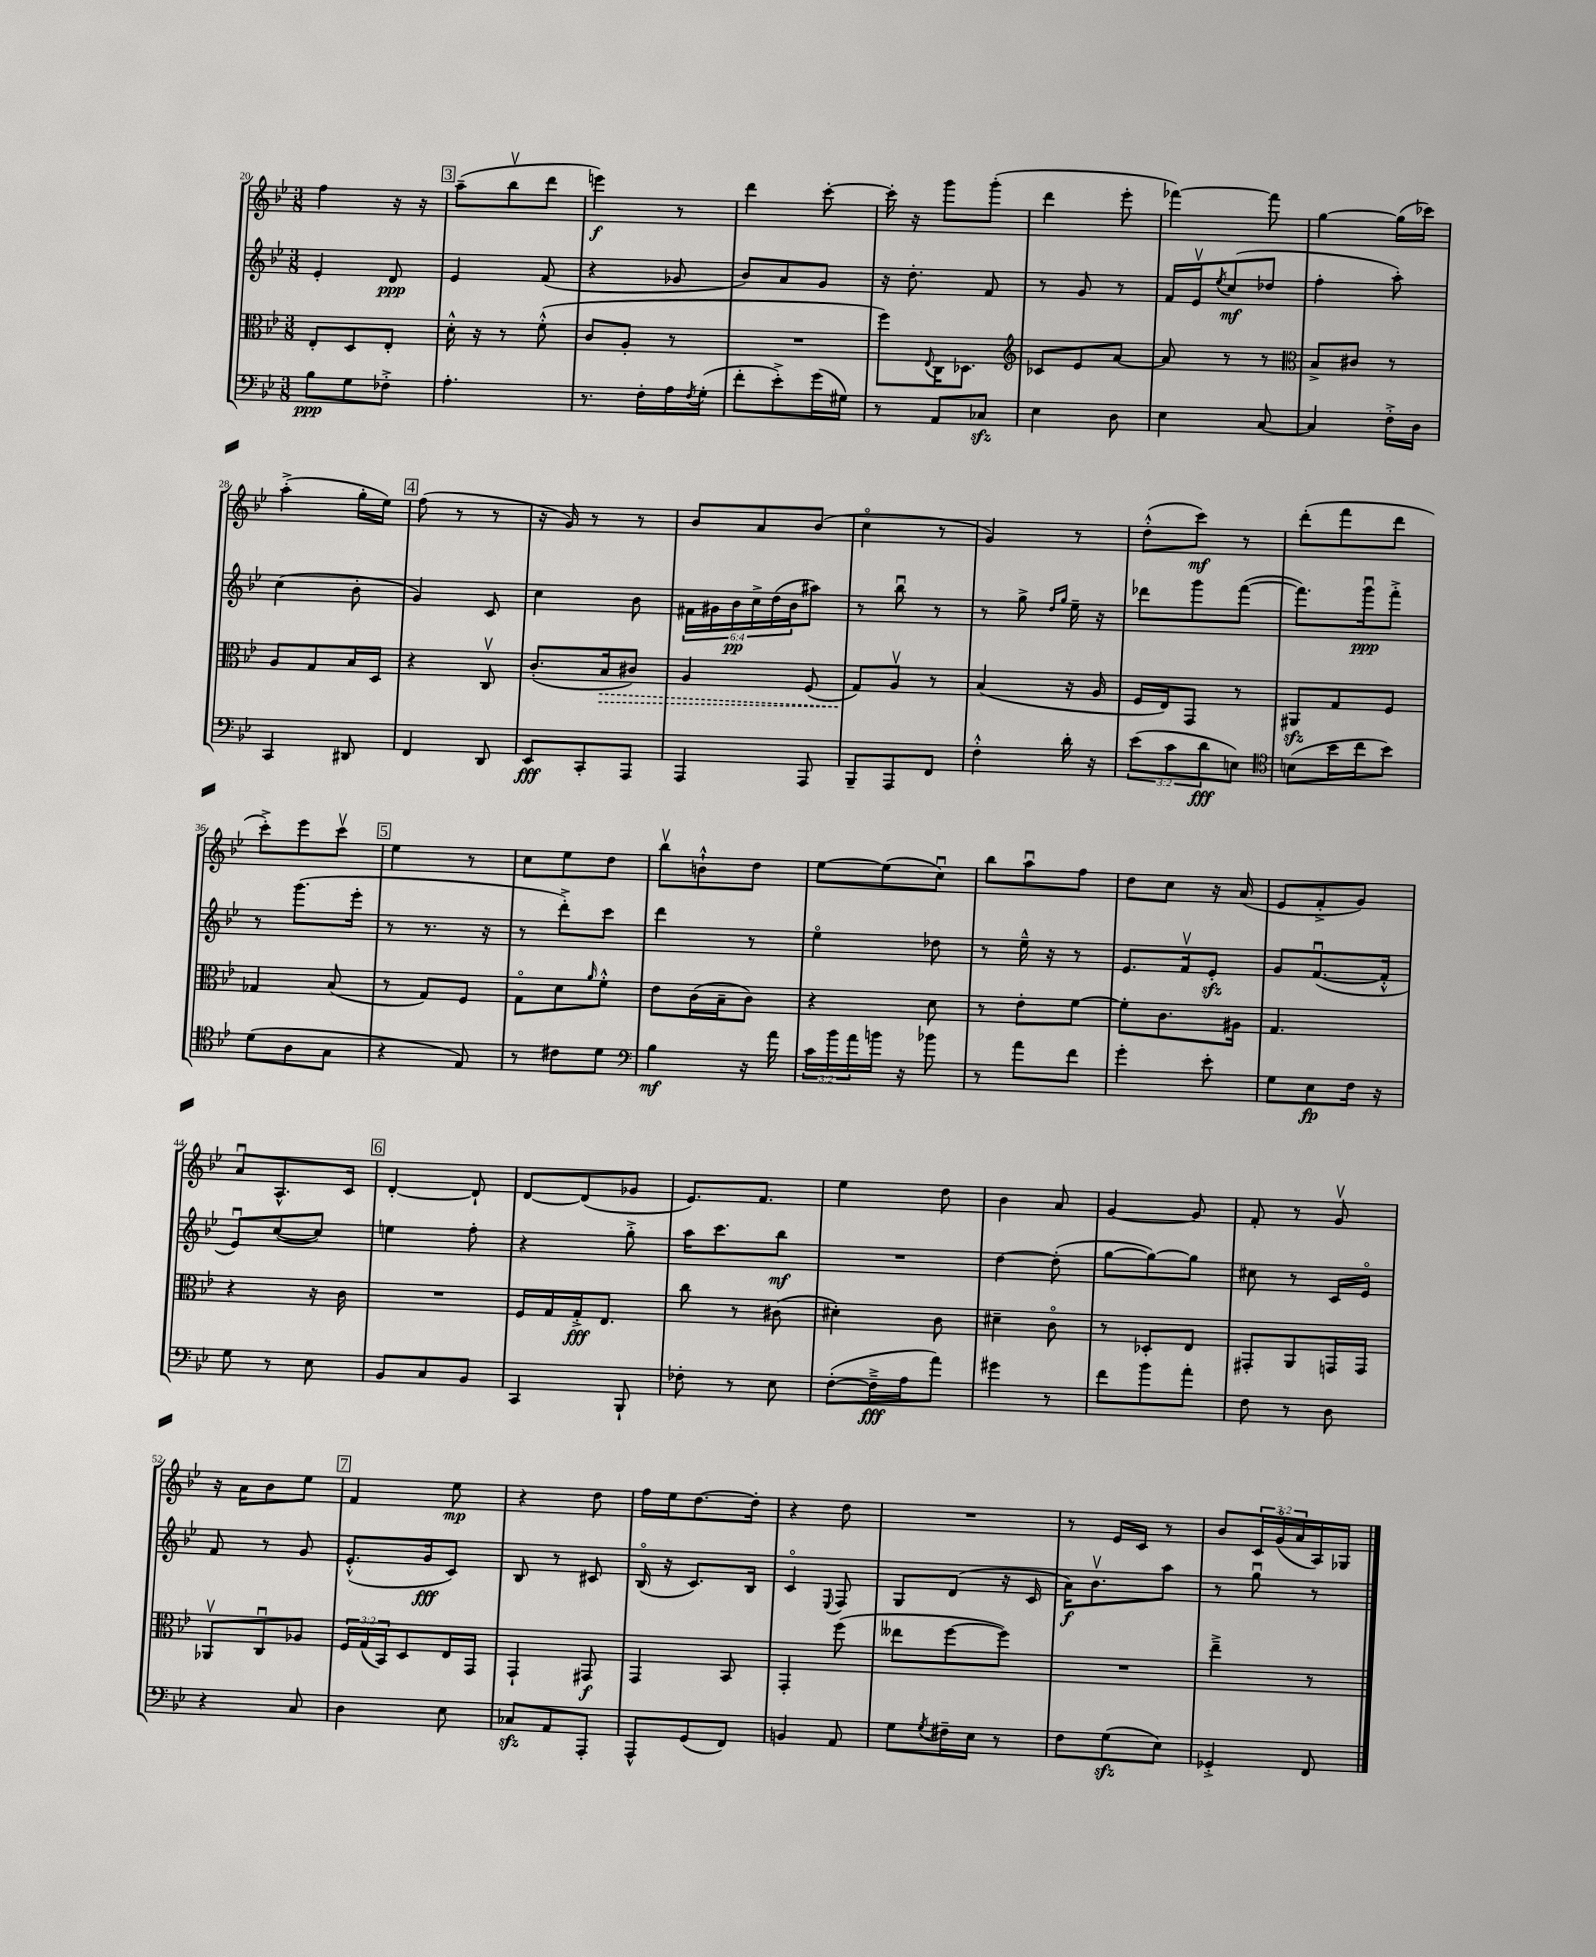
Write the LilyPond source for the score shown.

<<
\new StaffGroup <<
\new Staff = "s0" {
    \clef treble \key bes \major \numericTimeSignature \time 3/8 \override Staff.TupletNumber.text = #tuplet-number::calc-fraction-text
    f''4 r16 r16 |
    \mark \markup { \box "3" } a''8--( bes''8\upbow d'''8 |
    e'''4\f) r8 |
    d'''4 c'''8~-. |
    c'''16-. r16 g'''8 g'''8-.( |
    d'''4 ees'''8-. |
    fes'''4~) fes'''8 |
    g''4~ g''16( ces'''16) |
    a''4-.->( g''16-. ees''16) |
    \mark \markup { \box "4" } f''8( r8 r8 |
    r16 g'16) r8 r8 |
    bes'8 a'8 bes'8( |
    c''4\flageolet r8 |
    g'4) r8 |
    d''8-.-^( c'''8\mf) r8 |
    d'''8-.( f'''8 d'''8 |
    c'''8-.->) ees'''8 c'''8\upbow |
    \mark \markup { \box "5" } ees''4 r8 |
    c''8 ees''8 d''8 |
    bes''8\upbow b'8-!-^ d''8 |
    ees''8~ ees''8( c''8\downbow) |
    bes''8 a''8\downbow f''8 |
    d''8 c''8 r16 a'16( |
    ees'8 f'8-.-> g'8) |
    a'8\downbow a8.-^ c'16 |
    \mark \markup { \box "6" } d'4~-. d'8-! |
    d'8~ d'8( ges'8 |
    ees'8.) f'8. |
    ees''4 d''8 |
    bes'4 a'8 |
    g'4~ g'8 |
    f'8-. r8 g'8\upbow |
    r16 a'16 bes'8 ees''8 |
    \mark \markup { \box "7" } f'4 ees''8\mp |
    r4 d''8 |
    f''16 ees''16 d''8.~ d''16-. |
    r4 d''8 |
    R4. |
    r8 ees'16 c'16 r8 |
    bes'8 \tuplet 3/2 { c'16 g'16\flageolet( a'16 } a16) ges16 \bar "|." |
}
\new Staff = "s1" {
    \clef treble \key bes \major \numericTimeSignature \time 3/8 \override Staff.TupletNumber.text = #tuplet-number::calc-fraction-text
    ees'4-. d'8\ppp |
    \mark \markup { \box "3" } ees'4 f'8( |
    r4 ges'8 |
    bes'8) a'8 g'8 |
    r16 d''8.-. f'8 |
    r8 g'8 r8 |
    f'16 ees'16\upbow \acciaccatura { ees''8 } c''8\mf( des''8 |
    f''4-. a''8-.) |
    c''4( bes'8-. |
    \mark \markup { \box "4" } g'4) c'8 |
    c''4 bes'8 |
    \tuplet 6/4 { fis'16 gis'16 bes'16\pp c''16-> d''16( bes'16 } ais''8) |
    r8 bes''8\downbow r8 |
    r8 g''8-> \grace { d''16 g''16 } ees''16-- r16 |
    des'''8 g'''8 f'''8~( |
    f'''8.) g'''16\downbow\ppp f'''8-.-> |
    r8 g'''8.( ees'''16-. |
    \mark \markup { \box "5" } r8 r8. r16 |
    r8 d'''8-.->) c'''8 |
    d'''4 r8 |
    ees''4\flageolet des''8 |
    r8 ees''16---^ r16 r8 |
    ees'8. f'16\upbow ees'8-.\sfz |
    g'8 f'8.~\downbow( f'16-.-^ |
    ees'8\downbow) c''8~( c''8) |
    \mark \markup { \box "6" } e''4 f''8-. |
    r4 g''8-.-> |
    a''16 c'''8. bes''8\mf |
    R4. |
    d''4~ d''8-.( |
    g''8~ g''8~) g''8 |
    cis''8 r8 c'16 ees'16\flageolet |
    f'8 r8 g'8 |
    \mark \markup { \box "7" } ees'8.-.-^( g'16\fff c'8) |
    bes8 r8 cis'8 |
    bes16\flageolet( r16 c'8.) bes16 |
    c'4\flageolet \appoggiatura { ees8 } f8 |
    g8 d'8( r16 c'16 |
    a'16\f) bes'8.\upbow a''8 |
    r8 g''8\downbow r8 \bar "|." |
}
\new Staff = "s2" {
    \clef alto \key bes \major \numericTimeSignature \time 3/8 \override Staff.TupletNumber.text = #tuplet-number::calc-fraction-text
    ees8-. d8 ees8-. |
    \mark \markup { \box "3" } d'16-.-^ r16 r8 f'8-.-^( |
    c'8 a8-. r8 |
    R4. |
    f''8) \appoggiatura { ees8 } c16 des8. |
    \clef treble ces'8 ees'8 a'8~ |
    a'8 r8 r8 |
    \clef alto bes8-> cis'8 r8 |
    a8 g8 bes16 d16 |
    \mark \markup { \box "4" } r4 c8\upbow |
    c'8.-.( \once \override Hairpin.style = #'dashed-line bes16\> cis'8) |
    a4 f8( |
    g8\!) a8\upbow r8 |
    bes4( r16 a16 |
    f16 ees16) g,8 r8 |
    ais,8\sfz g8 f8 |
    ges4 bes8( |
    \mark \markup { \box "5" } r8 g8) f8 |
    g8\flageolet d'8 \grace { a'16 } f'8-.-^ |
    ees'8 c'16( bes16-- c'8) |
    r4 d'8 |
    r8 ees'8-. f'8~ |
    f'8-. c'8. ais16 |
    g4. |
    r4 r16 c'16 |
    \mark \markup { \box "6" } R4. |
    f16 g16 g16-.->\fff ees8. |
    c''8 r8 cis'8( |
    dis'4-.) c'8 |
    dis'4-- c'8\flageolet |
    r8 des8-. ees8 |
    gis,8-. a,8 g,16 g,16 |
    aes,8\upbow c8\downbow aes8 |
    \mark \markup { \box "7" } \tuplet 3/2 { f16 g16( bes,16) } d8 ees16 g,16 |
    g,4-! gis,8\f |
    g,4 bes,8 |
    g,4-. f''8( |
    eeses''8 f''8~ f''8) |
    R4. |
    ees''4---> r8 \bar "|." |
}
\new Staff = "s3" {
    \clef bass \key bes \major \numericTimeSignature \time 3/8 \override Staff.TupletNumber.text = #tuplet-number::calc-fraction-text
    bes8\ppp g8 fes8-.-> |
    \mark \markup { \box "3" } a4.-. |
    r8. f16-. a16 \acciaccatura { f8 } g16-.( |
    f'8-. ees'8-.->) g'16( gis16) |
    r8 a,8 ces8\sfz |
    ees4 d8 |
    ees4 c8~ |
    c4 f16-.-> d16 |
    c,4 dis,8 |
    \mark \markup { \box "4" } f,4 d,8 |
    ees,8\fff c,8-. a,,8 |
    a,,4 a,,8 |
    bes,,8-- a,,8 f,8 |
    f4-.-^ d'16-. r16 |
    \tuplet 3/2 { ees'8( c'8 d'8\fff } e8) |
    \clef tenor b8( bes'16 c''16 bes'8) |
    d'8( a8 g8 |
    \mark \markup { \box "5" } r4 ees8) |
    r8 cis'8 d'8 |
    \clef bass bes4\mf r16 a'16 |
    \tuplet 3/2 { c'16 bes'16 a'16 } b'16 r16 bes'8 |
    r8 a'8 f'8 |
    g'4-. ees'8-. |
    g8 ees8\fp f16 r16 |
    g8 r8 ees8 |
    \mark \markup { \box "6" } bes,8 c8 bes,8 |
    c,4 bes,,8-! |
    fes8-. r8 ees8 |
    f8~-.( f16--->\fff a16 a'8) |
    gis'4 r8 |
    f'8 bes'8 a'8-. |
    f8 r8 d8 |
    r4 c8 |
    \mark \markup { \box "7" } d4 ees8 |
    ces8\sfz a,8 a,,8-. |
    a,,8-^ g,8( f,8) |
    b,4 a,8 |
    g8 \acciaccatura { g8 } fis16-- ees16 r8 |
    f8 g8\sfz( ees8) |
    ges,4-.-> f,8 \bar "|." |
}
>>
>>
\layout { \context { \Score currentBarNumber = #20 } }
